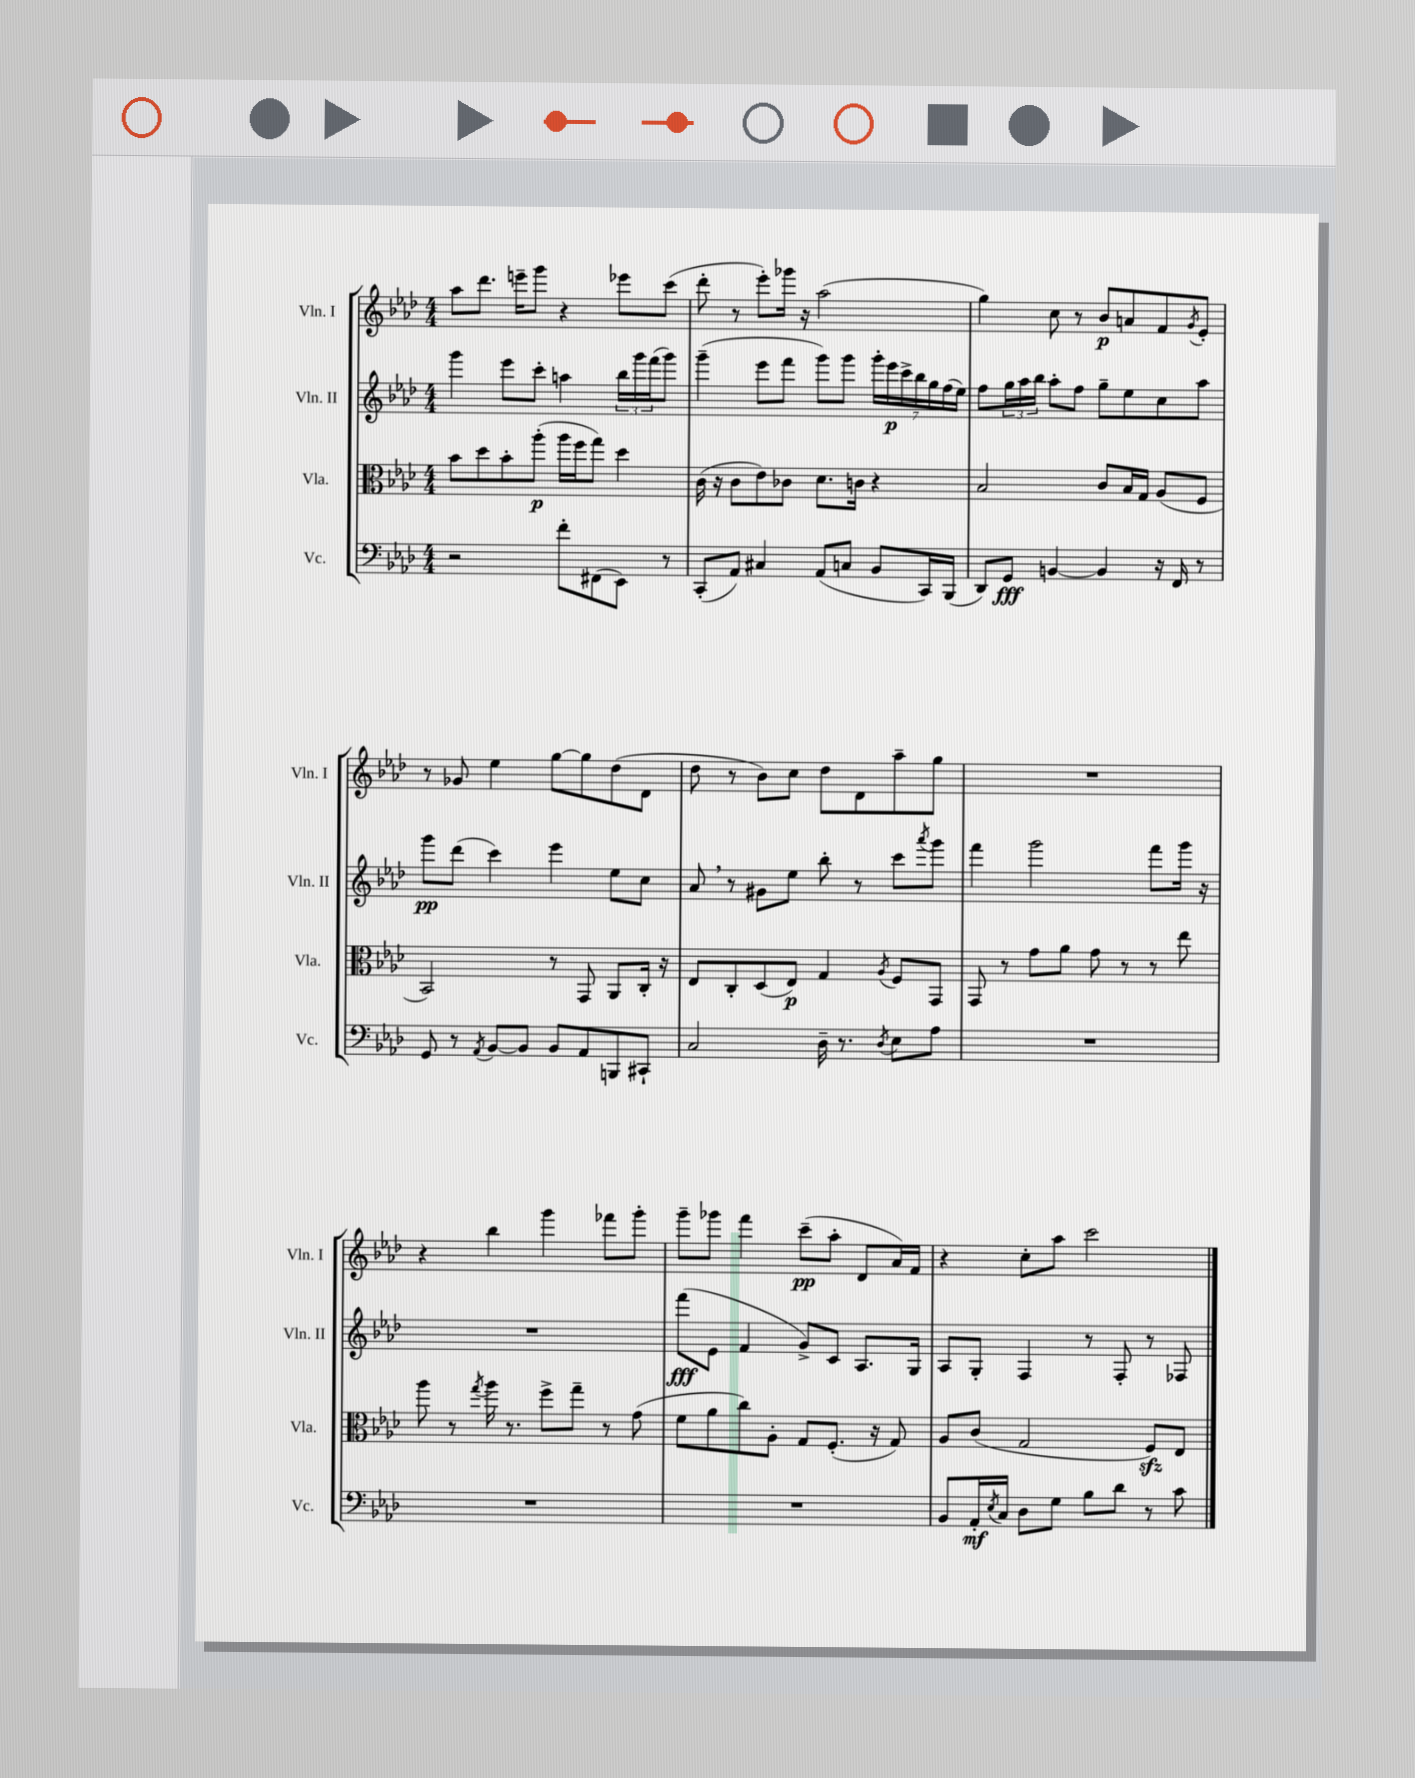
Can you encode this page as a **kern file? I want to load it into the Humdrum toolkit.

**kern	**dynam	**kern	**dynam	**kern	**dynam	**kern	**dynam
*part4	*part4	*part3	*part3	*part2	*part2	*part1	*part1
*staff4	*staff4	*staff3	*staff3	*staff2	*staff2	*staff1	*staff1
*I"Vc.	*	*I"Vla.	*	*I"Vln. II	*	*I"Vln. I	*
*I'Vc.	*	*I'Vla.	*	*I'Vln. II	*	*I'Vln. I	*
*clefF4	*	*clefC3	*	*clefG2	*	*clefG2	*
*k[b-e-a-d-]	*	*k[b-e-a-d-]	*	*k[b-e-a-d-]	*	*k[b-e-a-d-]	*
*M4/4	*	*M4/4	*	*M4/4	*	*M4/4	*
=136	=136	=136	=136	=136	=136	=136	=136
2r	.	8b-\L	.	4ggg\	.	8aa-\L	.
.	.	8dd-\	.	.	.	8.ddd-\J	.
.	.	8b-'\	.	8eee-\L	.	.	.
.	.	.	.	.	.	16eeen~\KL	.
.	.	(8aa-'\J	p	8ccc'\J	.	8ggg\J	.
8f'\L	.	16aa-\LL	.	4aan\	.	4r	.
.	.	16ff\J	.	.	.	.	.
(8FF#X\	.	8gg\J)	.	.	.	.	.
8EE-\J)	.	4dd-\	.	24bb-\LL	.	8eee-X\L	.
.	.	.	.	24ggg\	.	.	.
.	.	.	.	(24fff\J	.	.	.
8r	.	.	.	8ggg\J)	.	(8ccc\J	.
=137	=137	=137	=137	=137	=137	=137	=137
(8CC'/L	.	(16c\	.	(4ggg~\	.	8ddd-'\	.
.	.	16r	.	.	.	.	.
8AA-/J)	.	8c\L	.	.	.	8r	.
4C#X/	.	8e-\)	.	8eee-\L	.	8eee-'\L)	.
.	.	8c-X\J	.	8fff\J	.	16ggg-X\Jk	.
.	.	.	.	.	.	16r	.
(8AA-/L	.	8.d-\L	.	8ggg\L)	.	(2aa-\	.
8Cn/J	.	.	.	8ggg\J	.	.	.
.	.	16cn\Jk	.	.	.	.	.
8BB-/L	.	4r	.	28ggg'\LL	.	.	.
.	.	.	.	28eee-\	p	.	.
.	.	.	.	28ccc^\	.	.	.
.	.	.	.	28bb-\	.	.	.
16CC/L)	.	.	.	.	.	.	.
.	.	.	.	28gg\	.	.	.
.	.	.	.	(28ff\	.	.	.
(16BBB-/JJ	.	.	.	.	.	.	.
.	.	.	.	28ee-\JJ)	.	.	.
=138	=138	=138	=138	=138	=138	=138	=138
8DD-/L)	.	2B-/	.	8ff\L	.	4gg\)	.
8GG/J	fff	.	.	24gg\L	.	.	.
.	.	.	.	24aa-\	.	.	.
.	.	.	.	24bb-\JJ	.	.	.
[4BBn/	.	.	.	8aa-'\L	.	8cc\	.
.	.	.	.	8ff\J	.	8r	.
4BB/]	.	8c/L	.	8gg~\L	.	8b-/L	p
.	.	16B-/L	.	8ee-\	.	8an/	.
.	.	16G/JJ	.	.	.	.	.
16r	.	(8A-/L	.	8cc\	.	8f/	.
16FF/	.	.	.	.	.	.	.
.	.	.	.	.	.	8qg/	.
8r	.	8F/J	.	8aa-\J	.	8e-'/J	.
!!LO:LB:g=z
=139	=139	=139	=139	=139	=139	=139	=139
8GG/	.	2BB-/)	.	8ggg\L	pp	8r	.
8r	.	.	.	(8ddd-\J	.	8g-X/	.
8qAA-/	.	.	.	.	.	.	.
[8BB-/L	.	.	.	4ccc\)	.	4ee-\	.
8BB-/J]	.	.	.	.	.	.	.
8BB-/L	.	8r	.	4eee-\	.	[8gg\L	.
8AA-/	.	8GG/	.	.	.	8gg\]	.
8BBBn/	.	8AA-/L	.	8ee-\L	.	(8dd-\	.
8CC#X`/J	.	16C'/Jk	.	8cc\J	.	8d-\J	.
.	.	16r	.	.	.	.	.
=140	=140	=140	=140	=140	=140	=140	=140
2C/	.	8E-/L	.	8a-,/	.	8dd-\	.
.	.	8C'/	.	8r	.	8r	.
.	.	(8D-/	.	8g#X\L	.	8b-\L)	.
.	.	8E-/J)	p	8ee-\J	.	8cc\J	.
16D-~\	.	4G/	.	8bb-'\	.	8dd-\L	.
8.r	.	.	.	.	.	.	.
.	.	.	.	8r	.	8d-\	.
8qD-/	.	8qA-/	.	.	.	.	.
8E-\L	.	8F/L	.	8ccc\L	.	8aa-~\	.
.	.	.	.	8qaaa-/	.	.	.
8A-\J	.	8GG/J	.	8ggg\J	.	8gg\J	.
=141	=141	=141	=141	=141	=141	=141	=141
1r	.	8GG/	.	4fff\	.	1r	.
.	.	8r	.	.	.	.	.
.	.	8g\L	.	2ggg\	.	.	.
.	.	8a-\J	.	.	.	.	.
.	.	8g\	.	.	.	.	.
.	.	8r	.	.	.	.	.
.	.	8r	.	8fff\L	.	.	.
.	.	8ee-\	.	16ggg\Jk	.	.	.
.	.	.	.	16r	.	.	.
!!LO:LB:g=z
=142	=142	=142	=142	=142	=142	=142	=142
1r	.	8aa-\	.	1r	.	4r	.
.	.	8r	.	.	.	.	.
.	.	8qgg/	.	.	.	.	.
.	.	16aa-\	.	.	.	4bb-\	.
.	.	8.r	.	.	.	.	.
.	.	8ff^\L	.	.	.	4ggg\	.
.	.	8gg~\J	.	.	.	.	.
.	.	8r	.	.	.	8fff-X\L	.
.	.	(8g\	.	.	.	8ggg'\J	.
=143	=143	=143	=143	=143	=143	=143	=143
1r	.	8f\L	.	(8fff\L	fff	8ggg~\L	.
.	.	8a-\	.	8e-\J	.	8ggg-X\J	.
.	.	8cc\)	.	4f/	.	4fff\	.
.	.	8A-'\J	.	.	.	.	.
.	.	8G/L	.	8g^/L)	.	(8ccc~\L	pp
.	.	(8.F'/J	.	8c/J	.	8aa-'\J	.
.	.	.	.	8.A-/L	.	8d-/L	.
.	.	16r	.	.	.	.	.
.	.	8G/)	.	.	.	16a-/L)	.
.	.	.	.	16G/Jk	.	16f/JJ	.
=144	=144	=144	=144	=144	=144	=144	=144
8BB-/L	.	8A-/L	.	8A-/L	.	4r	.
16AA-'/L	mf	(8c/J	.	8G'/J	.	.	.
8qE-/	.	.	.	.	.	.	.
16C/JJ	.	.	.	.	.	.	.
8D-\L	.	2G/	.	4F/	.	8cc'\L	.
8G\J	.	.	.	.	.	8aa-\J	.
8B-\L	.	.	.	8r	.	2ccc\	.
8d-\J	.	.	.	8F'/	.	.	.
8r	.	8Fzz/L)	.	8r	.	.	.
8c\	.	8E-/J	.	8F-X/	.	.	.
==	==	==	==	==	==	==	==
*-	*-	*-	*-	*-	*-	*-	*-
